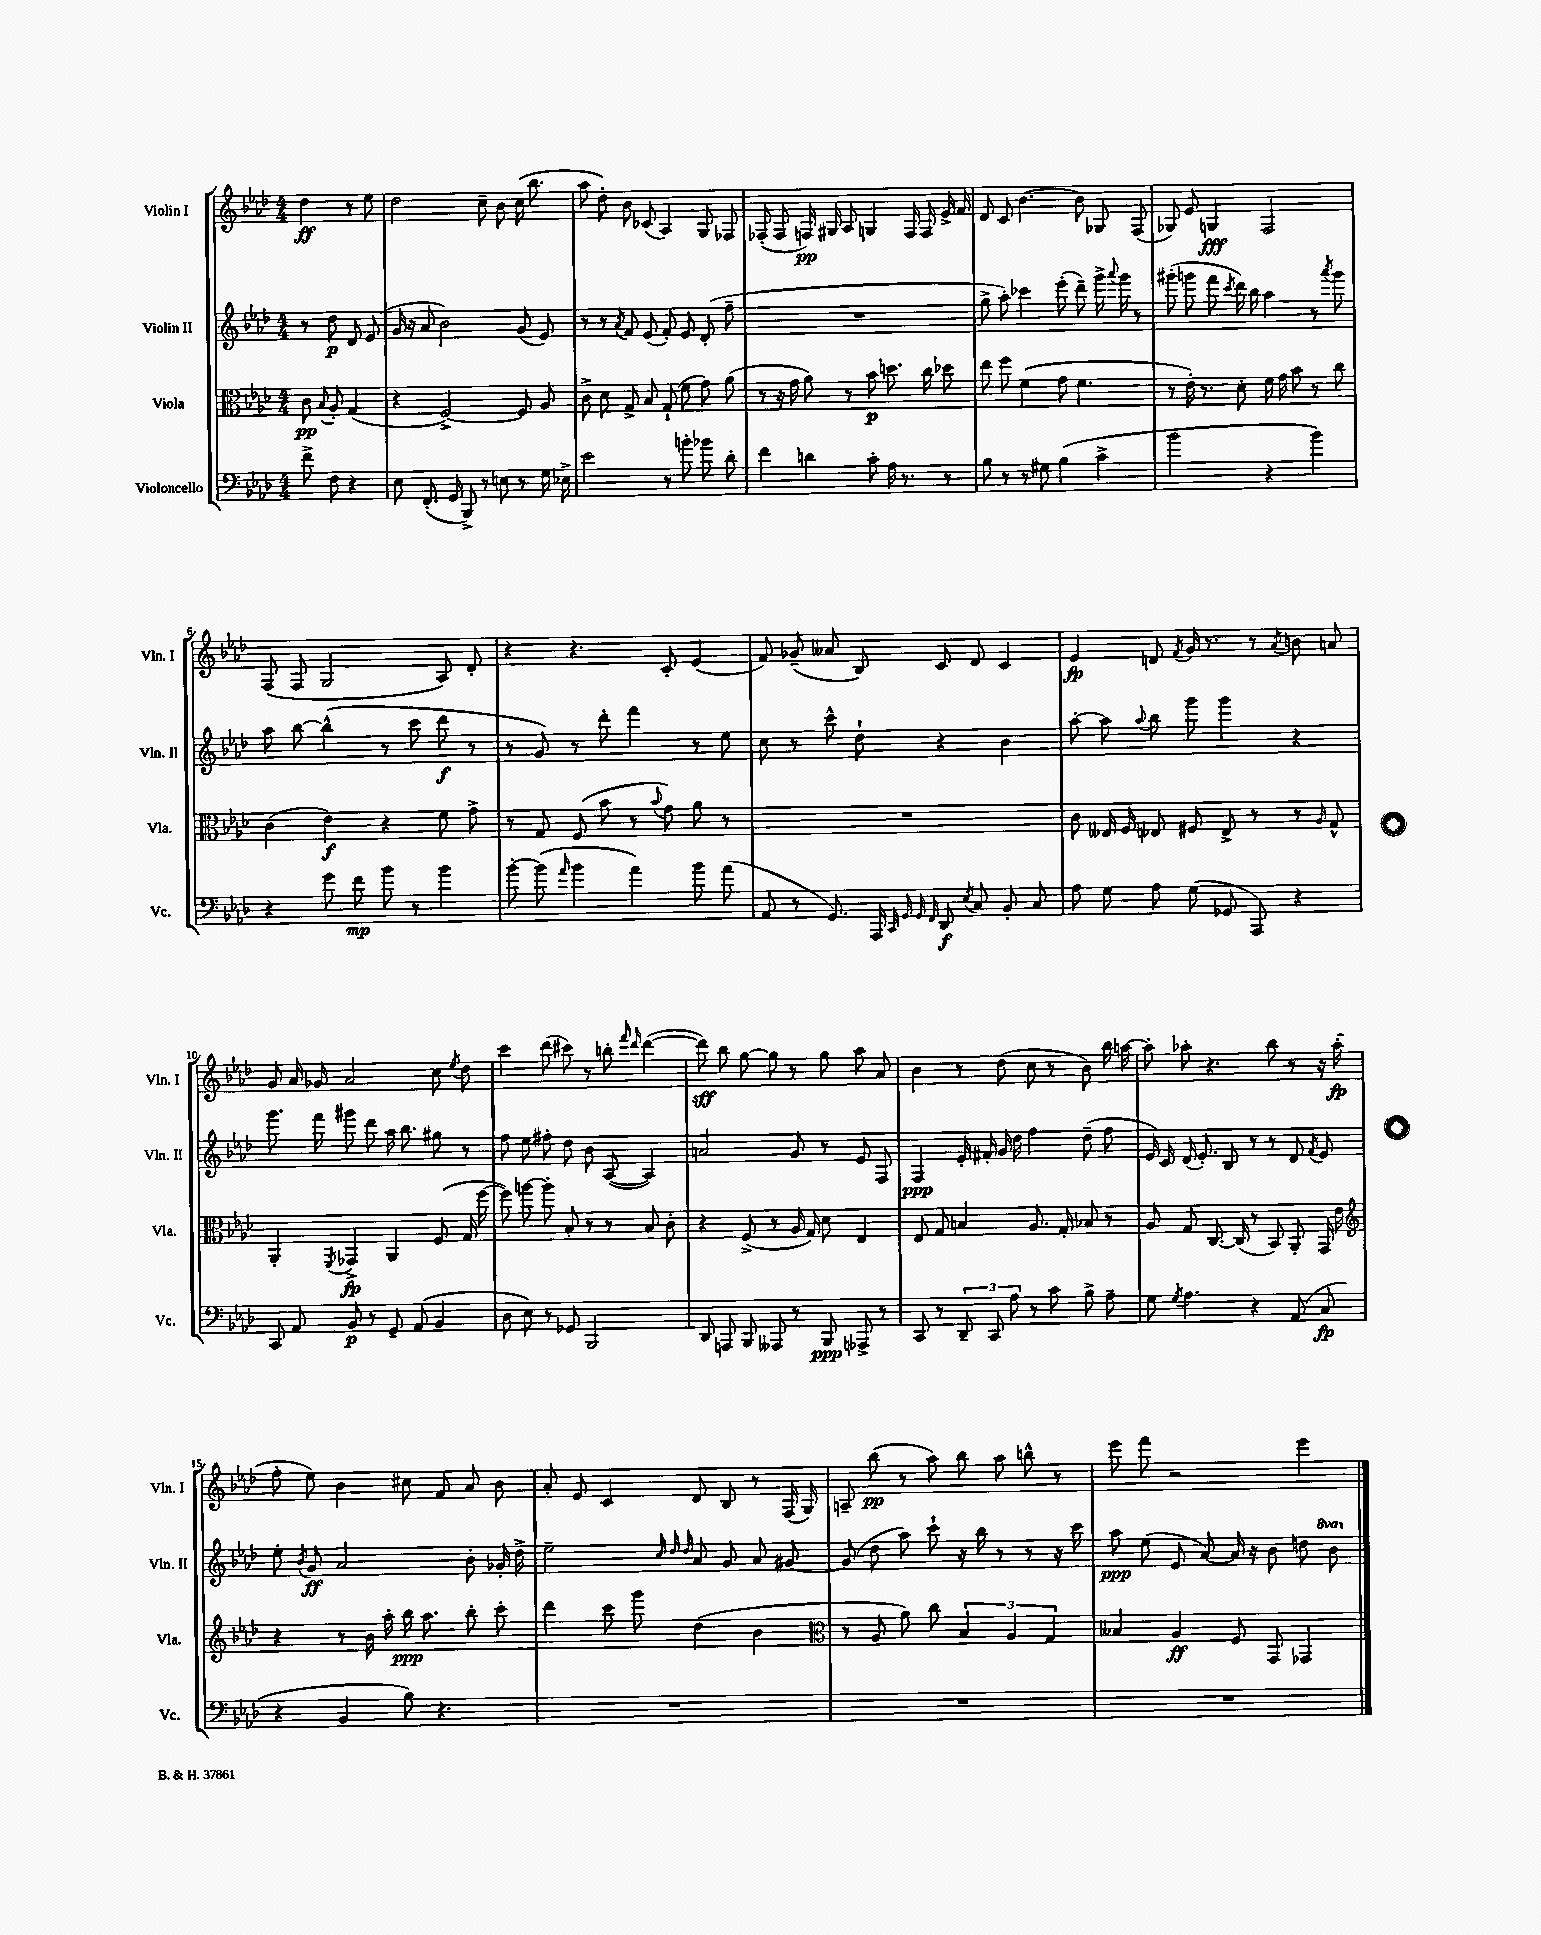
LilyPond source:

<<
\new StaffGroup <<
\new Staff = "s0" \with { instrumentName = "Violin I" shortInstrumentName = "Vln. I" } {
    \clef treble \key aes \major \numericTimeSignature \time 4/4 \partial 2
    \autoBeamOff des''4\ff r8 ees''8 |
    des''2 c''8-- bes'8 c''16( bes''8. |
    aes''8 des''8-.) bes'8 ces'8( aes4) g8 fes8 |
    fes8-.( fes8 f16\pp) gis16 aes8 g4 f16 f16 ees'16-> f'16 |
    des'8 c'8 bes'4.~ bes'8 ges8 f8( |
    ges8) ees'8 g4\fff f2 |
    f8( f8 g2 aes8) des'8-. |
    r4 r4. c'8-. ees'4( |
    f'8) ges'8--( aeses'8 bes8) c'8 des'8 c'4 |
    ees'4\fp d'8 \acciaccatura { f'8 } g'16 r8. r8 \acciaccatura { aes'8 } b'8 a'8 |
    g'8 aes'16 ges'16 aes'2 c''8 \acciaccatura { ees''8 } des''8 |
    c'''4 des'''8( cis'''8) r8 b''8-. \grace { f'''16 des'''16 } des'''4~( |
    des'''8\sff) bes''8 g''8~ g''8 r8 g''8 aes''8 aes'8 |
    bes'4 r8 des''8( c''8 r8 bes'8) bes''16 a''16~ |
    a''8-. aes''8-. r4. bes''8 r8 r16 aes''16-.\fp( |
    f''8-. ees''8) bes'4 cis''8 f'8 aes'8 bes'8 |
    aes'8-. ees'8 c'4 des'8 bes8 r8 f16( g16) |
    a8-- bes''8\pp( r8 aes''8) bes''8 aes''8 b''8-^ r8 |
    ees'''8 f'''8 r2 ees'''4 \bar "|." |
}
\new Staff = "s1" \with { instrumentName = "Violin II" shortInstrumentName = "Vln. II" } {
    \clef treble \key aes \major \numericTimeSignature \time 4/4 \set Staff.ottavationMarkups = #ottavation-simple-ordinals \partial 2
    \autoBeamOff r8 des''8\p des'8 ees'8( |
    g'16 r16 aes'8 bes'2) g'8( ees'8) |
    r8 r8 \acciaccatura { aes'8 } f'8 ees'8( f'8-.) ees'8 des'8-.( f''8-- |
    R1 |
    g''8-> aes''8-.) ces'''4 ees'''8-.( des'''8--) g'''16-> \appoggiatura { aes'''8 } g'''16 r8 |
    gis'''8-.( g'''8 f'''8 \acciaccatura { c'''8 } des'''16) bes''16 aes''4 r8 \acciaccatura { aes'''8 } g'''8 |
    aes''8 bes''8~ bes''4-^( r8 c'''8 des'''8\f r8 |
    r8 g'8) r8 des'''8-. f'''4 r8 ees''8 |
    c''8 r8 c'''8-^ des''8-! r4 bes'4 |
    aes''8~-. aes''8 \appoggiatura { aes''8 } bes''8 g'''8 g'''4 r4 |
    g'''8. f'''16 gis'''8 des'''8 aes''16 bes''8. gis''8 r8 |
    f''8 ees''8 fis''8-. des''8 bes'8 aes8~( aes4) |
    a'2 g'8 r8 ees'8 f8 |
    f4\ppp ees'16-. fis'16-. g'16 des''16 f''4 des''8--( f''8 |
    ees'16) c'16 des'16( ees'8.-.) bes8 r8 r8 des'8 \acciaccatura { f'8 } ees'8 |
    ees''8-. \acciaccatura { bes'8 } g'8\ff aes'2 bes'8-. ges'16-. des''16-> |
    ees''2-- \grace { c''32 des''32 des''32 } aes'8 g'8 aes'8 gis'8~ |
    gis'8( des''8 aes''8) c'''8-! r16 bes''16 r8 r8 r16 c'''16 |
    aes''8\ppp ees''8( ees'8 aes'8~) aes'16 r16 bes'8 d''8 \ottava #1 bes''8 \ottava #0 \bar "|." |
}
\new Staff = "s2" \with { instrumentName = "Viola" shortInstrumentName = "Vla." } {
    \clef alto \key aes \major \numericTimeSignature \time 4/4 \partial 2
    \autoBeamOff c'8\pp \appoggiatura { bes8 } aes8-. g4( |
    r4 f2~->) f8 aes8 |
    c'8-> des'8 g8-> bes8 g8-!( f'8 g'8) aes'8( |
    r8 r16 g'16 aes'8) r8 bes'8\p d''8. c''16 des''8 |
    ees''8 f''8 f'4( g'8 f'4. |
    r8 ees'16-.) r8. des'8-. f'16 g'16 bes'8 r8 c''8 |
    c'4( ees'4\f) r4 f'8 g'8-> |
    r8 g8 f8( bes'8 r8 \appoggiatura { bes'8 } g'8) aes'8 r8 |
    R1 |
    c'8 eeses16 f16 ees8 fis8 ees8-> r8 r8 \grace { aes16 } g8-^ |
    aes,4-. \acciaccatura { f,8 } ges,4->\fp aes,4 f8( g16 f''16~ |
    f''8) a''8~ a''8-. bes8-. r8 r8 bes8 c'8-. |
    r4 f8->( r8 aes16 g16) des'8 ees4 |
    ees8 g8 b4 aes8. g16-. bes8 r8 |
    aes8 g8 c8.~ c16( r8 bes,8) aes,8-. g,16 ees'16 |
    \clef treble r4 r8 bes'16 aes''16-. bes''16\ppp aes''8. bes''8-. c'''8-. |
    des'''4 c'''8 g'''8 des''4( bes'4 |
    \clef alto r8 aes8 aes'8) c''8 \tuplet 3/2 { bes4 aes4 g4 } |
    beses4 aes4\ff f8 g,8 ges,4 \bar "|." |
}
\new Staff = "s3" \with { instrumentName = "Violoncello" shortInstrumentName = "Vc." } {
    \clef bass \key aes \major \numericTimeSignature \time 4/4 \partial 2
    \autoBeamOff f'8-> f8 r4 |
    ees8 f,8.-.( g,16 bes,,8->) r8 e8 r8 g16 ees16-> |
    ees'2 r8 b'8-. bes'8 des'8-. |
    f'4 d'4 c'8-. aes16 r8. r8 |
    bes8 r8 r8 gis8 bes4( c'4-> |
    bes'2 r4 bes'4) |
    r4 g'8 f'8\mp bes'8 r8 bes'4 |
    bes'8~-. bes'8( \grace { aes'16 } bes'4 aes'4) bes'8 aes'8( |
    aes,8 r8 g,8.) aes,,16 \grace { c,32 g,32 g,32 f,32 } des,8\f \acciaccatura { ees8 } c8 bes,8-. c8 |
    aes8 g8 aes8 g8( ges,8 aes,,8) r4 |
    c,8 aes,8 bes,8\p r8 g,8-- aes,8( bes,4 |
    des8 ees8) r8 ges,8 bes,,2 |
    des,8 a,,8 bes,,8 aeses,,8 r8 bes,,8\ppp aes,,8-> r8 |
    c,8 r8 \tuplet 3/2 { des,8-- c,8 aes8 } r8 c'8 bes8-> aes8-- |
    g8 \acciaccatura { g8 } aes4. r4 aes,8( c8\fp |
    r4 bes,4 bes8) r4. |
    R1 |
    R1 |
    R1 \bar "|." |
}
>>
>>
